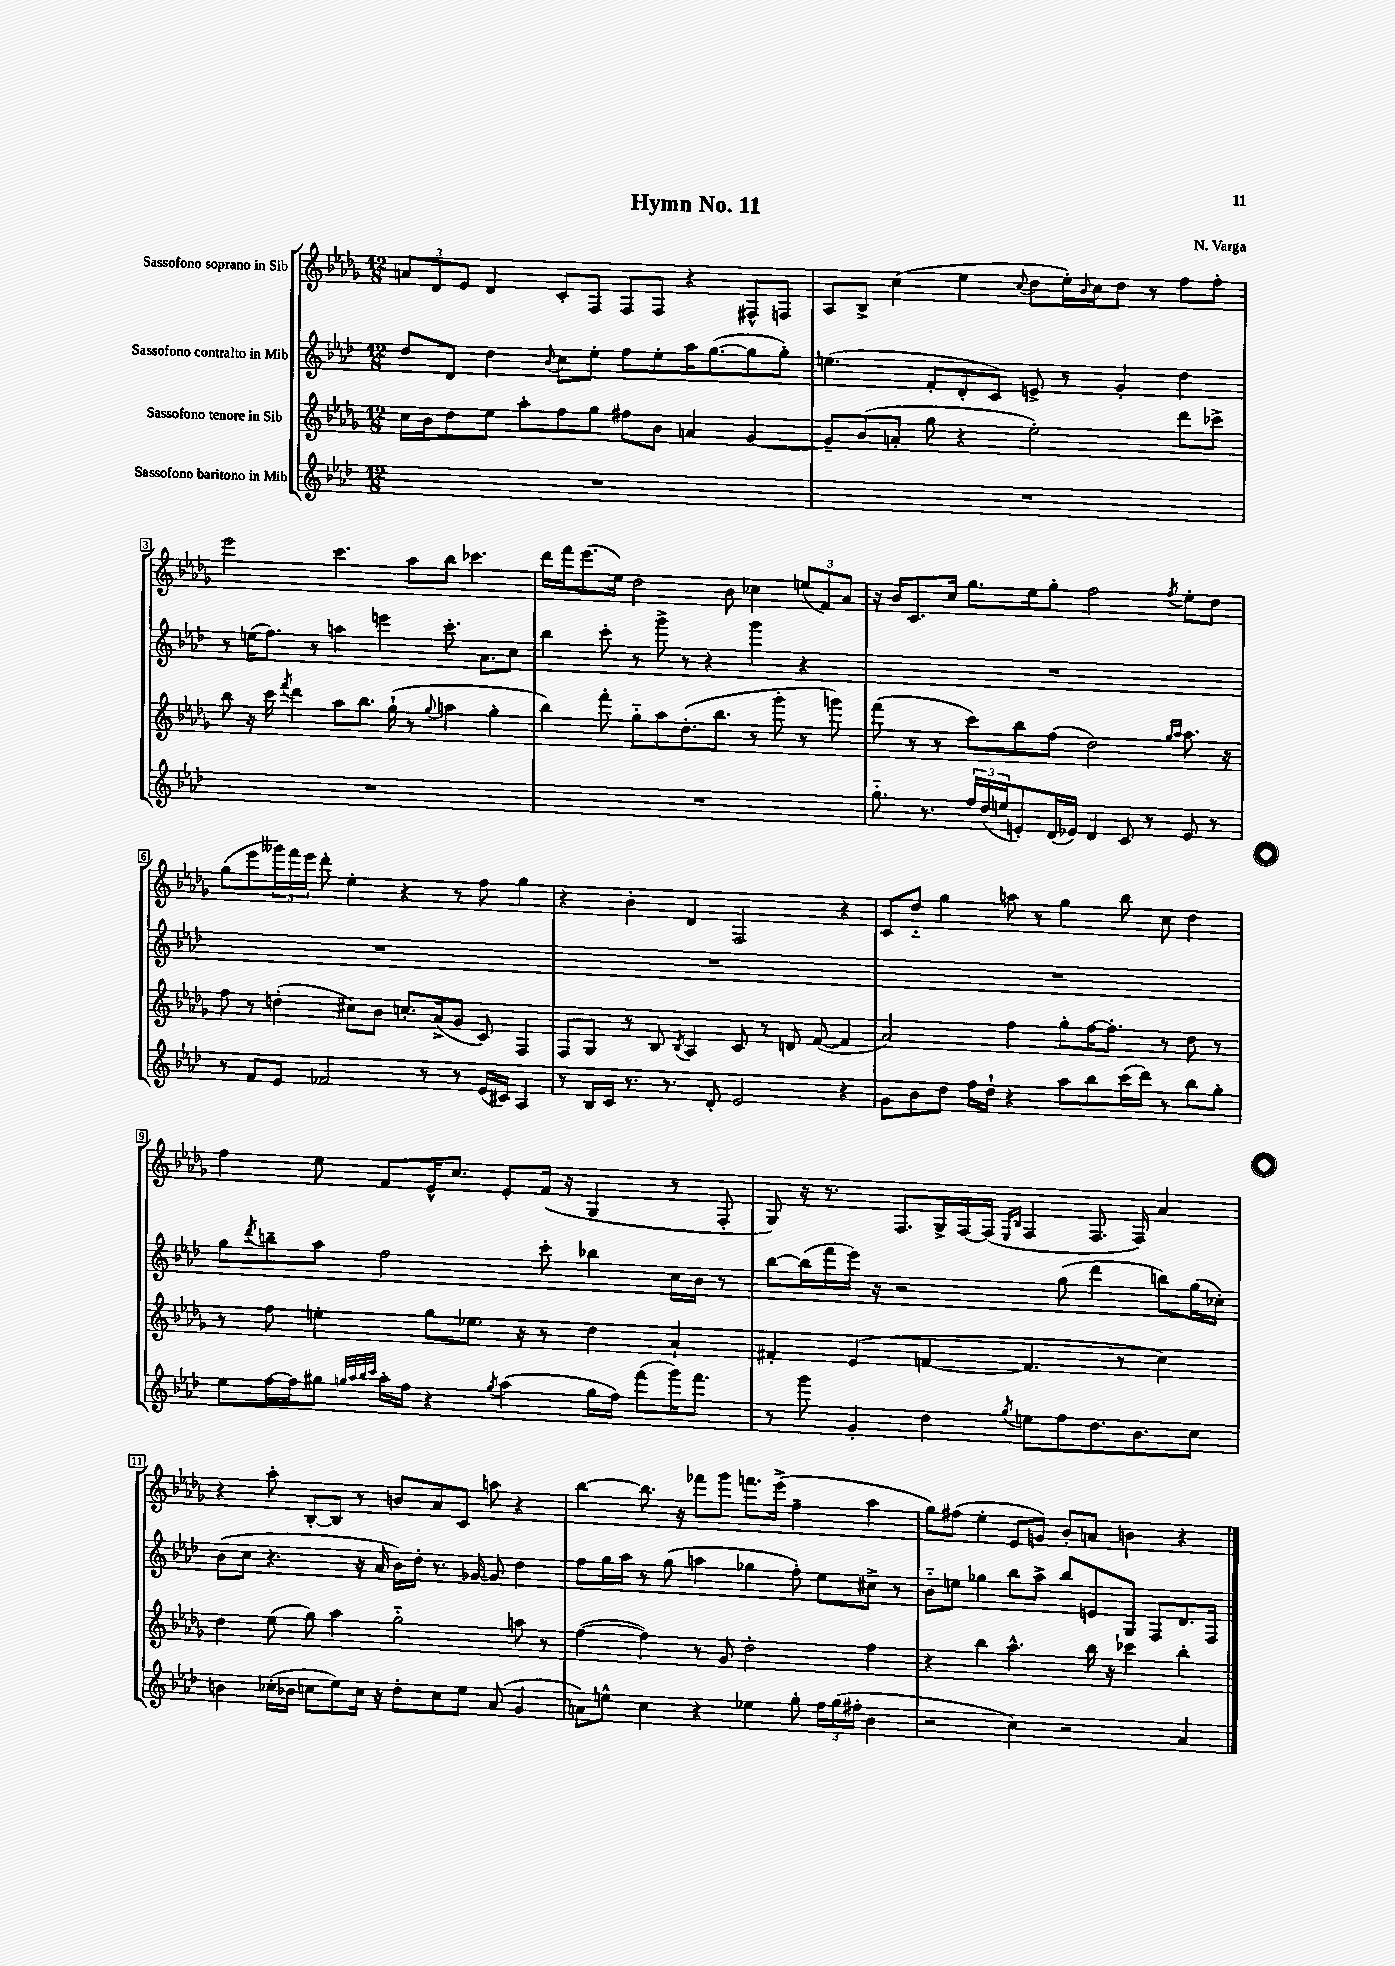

**kern	**kern	**kern	**kern
*staff4	*staff3	*staff2	*staff1
*clefG2	*clefG2	*clefG2	*clefG2
*k[b-e-a-d-]	*k[b-e-a-d-g-]	*k[b-e-a-d-]	*k[b-e-a-d-g-]
*M12/8	*M12/8	*M12/8	*M12/8
1.r	16cc	8dd-	12a
.	16b-	.	.
.	.	.	12d-
.	8dd-	8d-	.
.	.	.	12e-
.	8ee-	4dd-	4d-
.	8aa-'	.	.
.	.	8qqb-	.
.	8ff	8cc	8c'
.	8gg-	8ee-'	8F
.	8ff#	8ff	8F
.	8b-	8ee-'	8F
.	4a	16aa-	4r
.	.	([8.gg	.
.	[4g-	8gg]	8F#^^
.	.	8gg')	8F
=	=	=	=
1.r	8g-~]	(4.ee	8A-
.	(8b-	.	8B-^
.	8a'	.	(4cc
.	8gg-	8f'	.
.	4r	8d-'	4ee-
.	.	8c)	.
.	.	.	8qqcc
.	2ee-')	8e^	8dd-
.	.	8r	16ee-')
.	.	.	8qqb-
.	.	.	16cc
.	.	4g'	8dd-
.	.	.	8r
.	8ddd-	4dd-	8ff
.	8ccc-^	.	8ff'
=	=	=	=
1.r	8bb-	8r	2eee-
.	16r	(16ee	.
.	16ccc	8.ff)	.
.	8qfff	.	.
.	4ddd-	.	.
.	.	8r	.
.	8aa-	4aa	4.ccc
.	8.bb-	.	.
.	.	4eee	.
.	(16gg-`	.	.
.	8r	.	8aa-
.	8qqgg-	.	.
.	4aa	8.ccc'	8bb-
.	.	.	4.ccc-
.	.	8.a-	.
.	4gg-'	.	.
.	.	8cc	.
=	=	=	=
1.r	4bb-)	4bb-	16ddd-
.	.	.	16fff
.	.	.	(8.eee-
.	8fff'	8ccc'	.
.	.	.	16ee-)
.	8gg-'~	8r	2dd-
.	8aa-	8ggg^	.
.	(8.dd-'	8r	.
.	.	4r	.
.	8.bb-	.	.
.	.	.	8b-
.	8r	4ggg	4cc-
.	8ggg-'	.	.
.	8r	4r	(12ee
.	.	.	12f)
.	8ggg)	.	.
.	.	.	12a-
=	=	=	=
8.gg'~	(8fff	1.r	16r
.	.	.	16b-
.	8r	.	8.c
8.r	.	.	.
.	8r	.	.
.	.	.	16cc
24ff	8ccc)	.	8.gg-
(24dd-	.	.	.
24ee	.	.	.
8e')	8bb-	.	.
.	.	.	16ee-
(16d-	(8ff	.	8gg-'
16e-)	.	.	.
4d-	2dd-)	.	2ff
8c	.	.	.
8r	.	.	.
.	16qqgg-	.	.
.	16qqaa-	.	8qff
8e-	8.aa-	.	8ee-'
8r	.	.	8dd-
.	16r	.	.
=	=	=	=
8r	8ff	1.r	(8gg-
8f	8r	.	8eee-
8e-	(4dd'	.	24ggg--)
.	.	.	24fff
.	.	.	24eee-
2f-	.	.	8ddd-'
.	8cc#)	.	4ee-'
.	8b-	.	.
.	8.cc'	.	4r
8r	.	.	.
.	(16a-^	.	.
8r	8g-	.	8r
(16e-	8c)	.	8ff
16c#)	.	.	.
4A-	4F	.	4gg-
=	=	=	=
8r	8F	1.r	4r
16B-	8G-	.	.
16c	.	.	.
8.r	8r	.	4b-'
.	8B-	.	.
8.r	.	.	.
.	8qB-	.	.
.	4A-	.	4d-
8d-'	.	.	.
2e-	8c	.	2F
.	8r	.	.
.	8d	.	.
.	([8f	.	.
4r	4f]	.	4r
=	=	=	=
8g	2a-)	1.r	8c
8b-	.	.	8dd-'~
8dd-	.	.	4gg-
16ff	.	.	.
16dd-`	.	.	.
4r	4ff	.	8aa
.	.	.	8r
8aa-	8gg-'	.	4gg-
8bb-	[16ff	.	.
.	8.ff']	.	.
(16ccc	.	.	8bb-
16ddd-)	.	.	.
8r	8r	.	8cc
8bb-	8dd-	.	4dd-
8gg'	8r	.	.
=	=	=	=
8ee-	8r	8gg	4ff
.	.	8qddd-	.
[16ff	8ff	8bb~	.
16ff]	.	.	.
8gg#	4ee'	8aa-	8ee-
32qqgg	.	.	.
32qqaa-	.	.	.
32qqbb-	.	.	.
32qqccc	.	.	.
16aa-'	.	2ff	8f
16ff	.	.	.
4r	8gg-	.	16e-^^
.	.	.	8.cc
.	8.ee-	.	.
8qgg	.	.	.
(4aa-	.	.	8e-'
.	16r	.	.
.	8r	8ccc'	(16f
.	.	.	16r
16gg	4dd-	4bb-	4G-
16ff)	.	.	.
(8fff	.	.	.
16ggg)	4a-`	16cc	8r
8.fff	.	16b-	.
.	.	8r	8F'
=	=	=	=
8r	4f#'	[8bb-	8G-)
8ggg	.	(16bb-]	16r
.	.	16fff	8.r
4g'	(4e-	16eee-)	.
.	.	16r	.
.	.	2r	8.F
4dd-	[4f	.	.
.	.	.	16G-^
.	.	.	[16F
.	.	.	(16F]
.	.	.	16qqE-
8qgg	.	.	16qqB-
8ee	4.f]	.	4F
8ff	.	(8gg	.
8.dd-	.	4ddd-	8.F
.	8r	.	.
8.b-	.	.	16F)
.	4cc)	8bb)	4a-
8cc	.	(16gg	.
.	.	16cc-')	.
=	=	=	=
4b	4dd-	(8b-	4r
.	.	8cc	.
(16cc-'	(8ee-	4.r	8aa-'
16b-	.	.	.
8cc	8gg-)	.	[8B-'
8ee-)	4aa-	.	8B-]
16cc	.	16r	8r
16r	.	16a-	.
8dd-'	2gg-'~	16b-)	8b
.	.	16dd-'	.
8cc	.	8.r	8a-
8ee-	.	.	8c
.	.	[16g-	.
(8a-	.	8g-]	8aa
4g	8aa	4dd-	4r
.	8r	.	.
=	=	=	=
8a)	([4ff	8ff	[4bb-
8ee^^	.	16gg	.
.	.	16aa-	.
4cc	4ff])	8r	8.bb-]
.	.	(8gg	.
.	.	.	16r
4r	8r	4aa	8fff-
.	8g-	.	8ggg-
4ee-	2dd-'	4gg-	8.fff
.	.	.	(16eee-^
8gg'	.	8ff')	4ff~
24ff	.	8ee-	.
(24gg	.	.	.
24ff#'	.	.	.
4b-	4ff	8cc#^	4aa-
.	.	8r	.
=	=	=	=
2r	4r	8b-'~	8gg-)
.	.	8ee	(8ff#
.	4bb-	4gg-	4ee-'
4cc)	4.aa-^^	8bb-	8e-
.	.	8aa-^	8g)
2r	.	8bb-	8b-'
.	16bb-	8e	8a
.	16r	.	.
.	4ccc-	8G	4b
.	.	8F	.
4a-	4bb-'	8.d-	4r
.	.	16F	.
==	==	==	==
*-	*-	*-	*-
